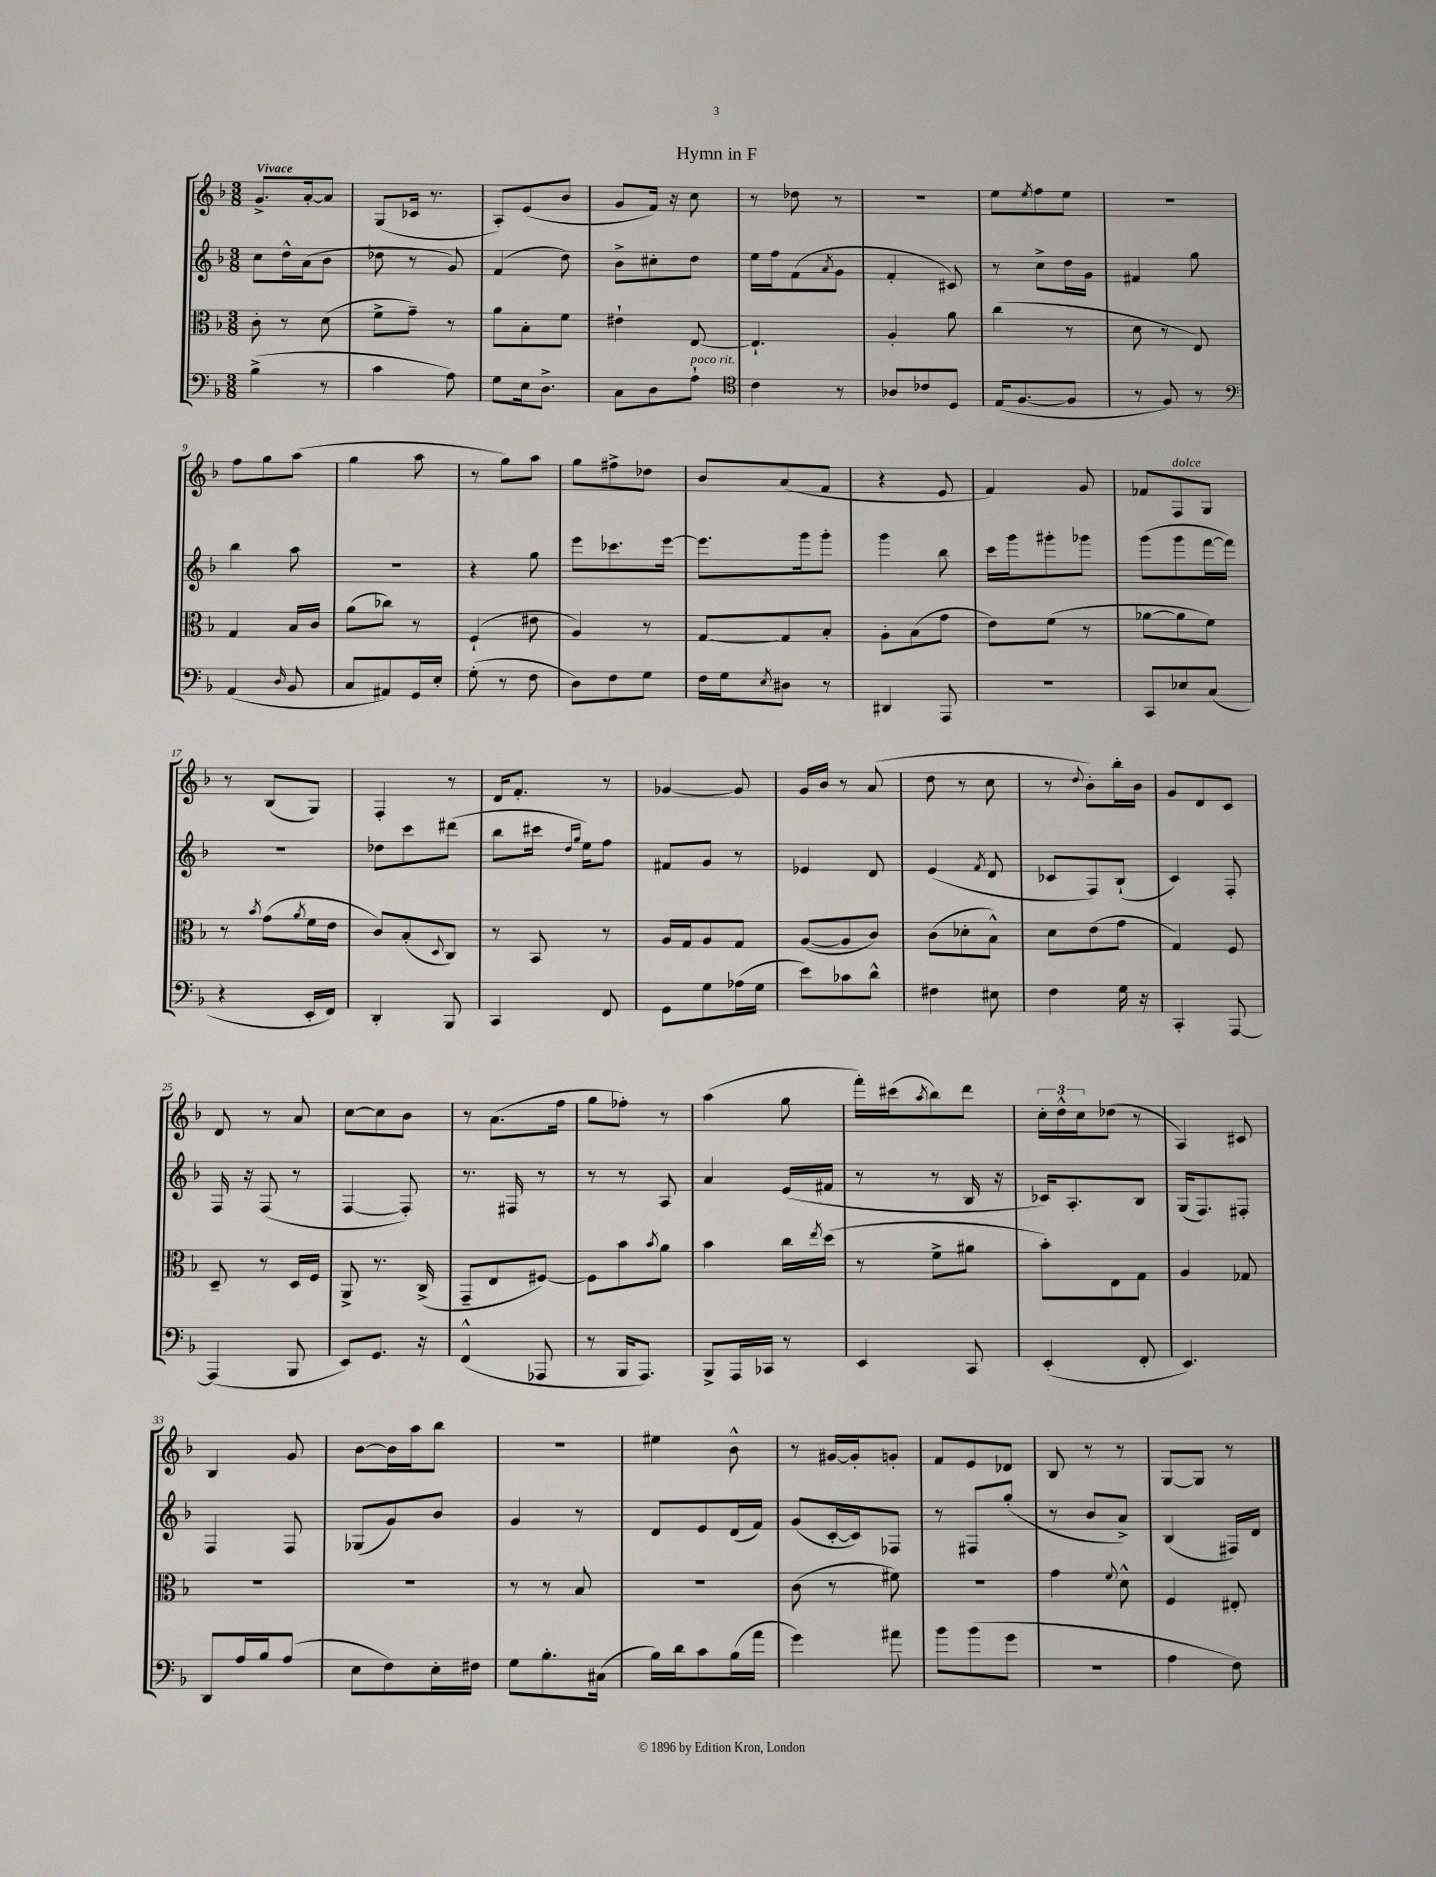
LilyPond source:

\header { title = "Hymn in F" }
<<
\new StaffGroup <<
\new Staff = "s0" {
    \clef treble \key f \major \numericTimeSignature \time 3/8 \tempo "Vivace"
    g'8.-> a'16~-. a'8 |
    g8( ces'16 r8. |
    a8-.) e'8( bes'8 |
    g'8 f'16) r16 c''8 |
    r8 des''8 r8 |
    R4. |
    e''8 \acciaccatura { e''8 } f''8 e''8 |
    R4. |
    f''8 g''8 a''8( |
    g''4 a''8 |
    r8 g''8) a''8 |
    g''8 fis''8-> des''8 |
    bes'8 a'8( f'8 |
    r4 e'8 |
    f'4) g'8 |
    fes'8 f8^\markup { \italic "dolce" } g8 |
    r8 bes8( g8) |
    f4-. r8 |
    d'16 f'8.-. r8 |
    ges'4~ ges'8 |
    g'16 bes'16 r8 a'8( |
    d''8 r8 c''8 |
    r8 \appoggiatura { d''8 } bes'8-.) bes''16-. bes'16 |
    g'8 d'8 c'8 |
    d'8 r8 a'8 |
    c''8~ c''8 bes'8 |
    r8 a'8.( f''16 |
    g''8 fes''8-.) r8 |
    a''4( g''8 |
    f'''16-.) cis'''16( \acciaccatura { a''8 } bes''8) d'''8 |
    \tuplet 3/2 { c''16-. d''16-^ c''16 } des''8( r8 |
    a4) cis'8 |
    bes4 g'8 |
    bes'8~ bes'16 a''16 bes''8 |
    R4. |
    eis''4 bes'8-^ |
    r8 gis'16~ gis'16-. g'8-. |
    f'8 e'8 des'8 |
    bes8 r8 r8 |
    g8~ g8 r8 \bar "|." |
}
\new Staff = "s1" {
    \clef treble \key f \major \numericTimeSignature \time 3/8
    c''8 d''16-^ a'16( bes'8 |
    des''8 r8 g'8) |
    f'4( d''8) |
    bes'8-> cis''8-. d''8 |
    e''16 f''16 f'8( \acciaccatura { a'8 } g'8 |
    f'4-. cis'8) |
    r8 c''8-> d''16 g'16 |
    fis'4 g''8 |
    bes''4 a''8 |
    R4. |
    r4 g''8 |
    e'''8 ces'''8. e'''16~ |
    e'''8. g'''16 g'''8-. |
    g'''4 bes''8 |
    c'''16 g'''16 gis'''8-. ges'''8 |
    g'''8( g'''8 f'''16~ f'''16) |
    R4. |
    des''8 c'''8 dis'''8( |
    bes''8 cis'''16 \grace { d''16 g''16 } e''16) f''8 |
    fis'8 g'8 r8 |
    ees'4 d'8 |
    e'4( \acciaccatura { f'8 } d'8 |
    ces'8 f8) bes8-!( |
    c'4) f8-. |
    f16 r16 f8( r8 |
    f4~ f8-.) |
    r8. fis16 r8 |
    r8 r8 a8 |
    a'4 e'16( fis'16 |
    r8 r8 bes16 r16 |
    ces'16) a8.-. bes8 |
    g16( f8.) fis8-. |
    f4 f8 |
    ges8( g'8) bes'8 |
    g'4 r8 |
    d'8 e'8 d'16( f'16) |
    g'8( c'16~-. c'16) fes8 |
    r8 fis8 g''8-.( |
    r8 bes'8 a'8->) |
    bes4( fis16) d'16 \bar "|." |
}
\new Staff = "s2" {
    \clef alto \key f \major \numericTimeSignature \time 3/8
    c'8-. r8 d'8( |
    f'8-> g'8--) r8 |
    a'8 bes8-. f'8 |
    eis'4-! e8~ |
    e4.-! |
    a4-. a'8 |
    c''4( r8 |
    d'8 r8 e8) |
    g4 bes16 c'16 |
    a'8( ces''8) r8 |
    f4-!( eis'8 |
    a4) r8 |
    g8~ g8 bes8-. |
    a8-. bes8( g'8 |
    e'8) f'8( r8 |
    aes'8~ aes'8 f'8) |
    r8 \acciaccatura { bes'8 } g'8( \acciaccatura { a'8 } f'16 e'16 |
    c'8) bes8-.( \appoggiatura { d8 } c8) |
    r8 bes,8 r8 |
    a16 g16 a8 g8 |
    a8~( a8 c'8) |
    c'8( des'8-. bes8-^) |
    d'8 e'8( g'8 |
    g4) f8 |
    d8-- r8 d16 f16 |
    a,8-> r8. c16->( |
    g,8-- e8 fis8~) |
    fis8 bes'8 \acciaccatura { bes'8 } a'8 |
    bes'4 c''16 \acciaccatura { e''8 } d''16( |
    r8 f'8-> ais'8 |
    bes'8-.) e8 g8 |
    a4 ges8 |
    R4. |
    R4. |
    r8 r8 bes8 |
    R4. |
    c'8( r8 fis'8) |
    R4. |
    g'4 \appoggiatura { f'8 } d'8-^ |
    f4 eis8-. \bar "|." |
}
\new Staff = "s3" {
    \clef bass \key f \major \numericTimeSignature \time 3/8
    bes4->( r8 |
    c'4 a8) |
    g8 e16 d8.-> |
    c8 d8 a8-!^\markup { \italic "poco rit." } |
    \clef tenor c'4 r8 |
    aes8 ces'8 d8 |
    e16( f8.~ f8 |
    r8 f8) r8 |
    \clef bass a,4( \grace { d16 } bes,8 |
    c8 ais,8) g,16 e16-. |
    g8-.( r8 f8 |
    d8) f8 g8 |
    f16 g16 \acciaccatura { e8 } dis8 r8 |
    dis,4 a,,8 |
    R4. |
    c,8 ees8 c8( |
    r4 e,16-. f,16) |
    d,4-. bes,,8 |
    c,4 f,8 |
    g,8 g8 aes16( g16 |
    e'8) ces'8 d'8-^ |
    fis4 eis8 |
    f4 g16 r16 |
    c,4-. a,,8~ |
    a,,4( bes,,8 |
    e,8) g,8. r16 |
    f,4-^( aes,,8 |
    r8 bes,,16 a,,8.) |
    bes,,8-> a,,16 ces,16 r8 |
    e,4 c,8 |
    e,4-.( f,8-. |
    e,4.) |
    d,8 a16 bes16 a8( |
    e8 f8) e16-. fis16 |
    g8 bes8.-. cis16( |
    bes16) d'16 c'8 bes16( a'16 |
    g'4) ais'8 |
    bes'8 bes'8( g'8 |
    R4. |
    a4 f8) \bar "|." |
}
>>
>>
